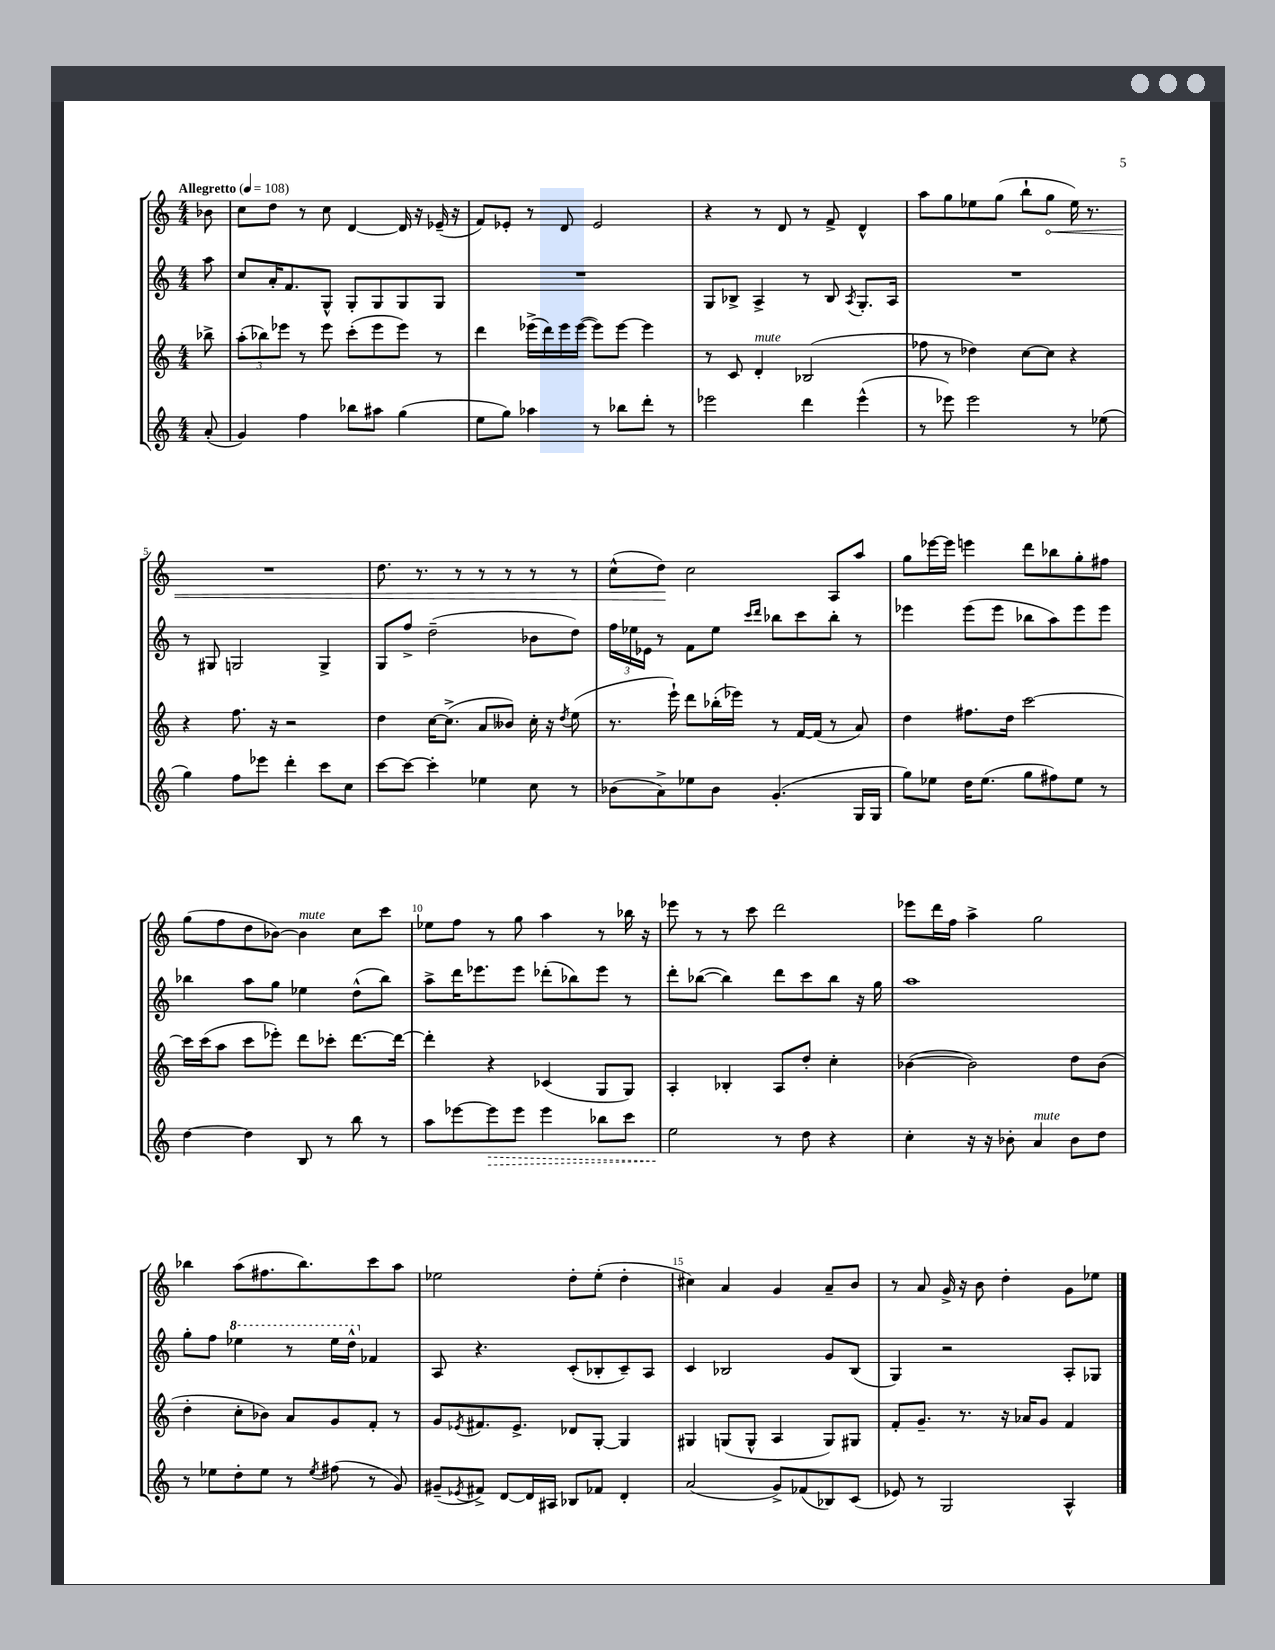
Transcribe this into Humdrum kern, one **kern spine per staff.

**kern	**kern	**kern	**kern
*staff4	*staff3	*staff2	*staff1
*clefG2	*clefG2	*clefG2	*clefG2
*k[]	*k[]	*k[]	*k[]
*M4/4	*M4/4	*M4/4	*M4/4
*MM108	*MM108	*MM108	*MM108
(8a'/	8bb-^\	8aa\	8b-\
=	=	=	=
4g/)	(12aa'\L	8cc/L	8cc\L
.	12bb-\)	.	.
.	.	16a'/K	8dd\J
.	12eee-\J	.	.
.	.	8.f/	.
4ff\	8r	.	8r
.	8eee-\	8G^^/J	8cc\
8bb-\L	(8ccc'\L	8G'/L	[4d/
8aa#\J	8eee-\	8G/	.
(4gg\	8eee-\J)	8G/	16d/]
.	.	.	16r
.	8r	8G/J	(16e-~/
.	.	.	16r
=	=	=	=
8ee\L	4ddd\	1r	8f/L)
8gg\J)	.	.	8e-'/J
4aa-\	(16eee-^\LL	.	8r
.	16ddd\)	.	.
.	16eee-\	.	8d/
.	([16eee-\JJ	.	.
8r	8eee-\]L)	.	2e-/
8bb-\L	[8eee-\J	.	.
8ddd'\J	4eee-\]	.	.
8r	.	.	.
=	=	=	=
2eee-\	8r	8G/L	4r
.	8c/	8B-^/J	.
.	4d'/	4A^/	8r
.	.	.	8d/
4ddd\	(2B-/	8r	8r
.	.	8B-/	8f^/
.	.	8qA/	.
(4eee-^^\	.	8.G'/L	4d^^/
.	.	16A/Jk	.
=	=	=	=
8r	8ff-\	1r	8aa\L
8eee-\)	8r	.	8gg\
2eee-\	4dd-\)	.	8ee-\
.	.	.	(8gg\J
.	[8cc\L	.	8bb`\L
.	8cc\]J	.	8gg\J
8r	4r	.	16ee-\)
.	.	.	8.r
(8ee-\	.	.	.
=	=	=	=
4gg\)	4r	8r	1r
.	.	8G#/	.
8ff\L	8.ff\	2G/	.
8eee-\J	.	.	.
.	16r	.	.
4ddd'\	2r	.	.
8ccc\L	.	4G^/	.
8cc\J	.	.	.
=	=	=	=
[8ccc\L	4dd\	8G/L	8.dd\
8ccc\_J	.	8ff^/J	.
.	.	.	8.r
4ccc'\]	[16cc\LK	(2dd~\	.
.	(8.cc^\]J	.	.
.	.	.	8r
4ee-\	8a/L	.	8r
.	8b--/J)	.	8r
8cc\	16cc'\	8b-\L	8r
.	16r	.	.
.	8qdd/	.	.
8r	(8ee\	8dd\J)	8r
=	=	=	=
(8b-\L	8.r	24ff\LL	(8cc^^\L
.	.	24ee-\	.
.	.	24e-\JJ	.
8a^\)	.	8r	8dd\J)
.	16eee`\)	.	.
8ee-\	8ddd\L	8f\L	2cc\
8b-\J	(16bb-'\L	8ee-\J	.
.	16eee-\JJ)	.	.
.	.	16qqccc/LL	.
.	.	16qqddd/JJ	.
(4.g'/	8r	8bb-\L	.
.	[16f/LL	8ccc\	.
.	(16f/]JJ	.	.
.	8r	8bb-'\J	8A/L
16G/LL	8a/)	8r	8aa/J
16G/JJ	.	.	.
=	=	=	=
8gg\L)	4dd\	4eee-\	8gg\L
8ee-\J	.	.	[16eee-\L
.	.	.	16eee-\]JJ
16dd\LK	8.ff#\L	(8eee-\L	4eee\
(8.ee-\J	.	.	.
.	.	8eee-\J	.
.	16dd\Jk	.	.
8gg\L	[2ccc\	8bb-\L	8ddd\L
8ff#\)	.	8aa\)	8bb-\
8ee-\J	.	8eee-\	8gg'\
8r	.	8eee-\J	8ff#\J
=	=	=	=
[4dd\	16ccc\]LL	4bb-\	(8gg\L
.	(16ccc\J	.	.
.	8aa\J	.	8ff\
4dd\]	8ccc\L	8aa\L	8dd\
.	8eee-'\J)	8gg\J	[8b-\J)
8B/	8ddd\L	4ee-\	4b-\]
8r	8ccc-'\J	.	.
8bb\	[8.ddd\L	(8dd^^\L	8cc\L
8r	.	8bb-\J)	8ccc\J
.	16ddd\_Jk	.	.
=	=	=	=
8aa\L	4ddd'\]	8aa^\L	8ee-\L
[8eee-\	.	16ddd\K	8ff\J
.	.	8.eee-\	.
8eee-\]	4r	.	8r
8eee-\J	.	8eee-\J	8gg\
4eee-\	(4c-/	(8ddd-'\L	4aa\
.	.	8bb-\)	.
8bb-\L	8G/L	8eee-\J	8r
8ccc\J	8G/J)	8r	16bb-\
.	.	.	16r
=	=	=	=
2ee\	4A'/	8ddd'\L	8eee-\
.	.	([8bb-\J	8r
.	4B-'/	4bb-\])	8r
.	.	.	8ccc\
8r	8A/L	8ddd\L	2ddd\
8dd\	8dd'/J	8ccc\	.
4r	4cc'\	8bb-\J	.
.	.	16r	.
.	.	16gg\	.
=	=	=	=
4cc'\	([4b-\	1aa	8eee-\L
.	.	.	16ddd\L
.	.	.	16ff\JJ
16r	2b-\])	.	4aa^\
16r	.	.	.
8b-'\	.	.	.
4a/	.	.	2gg\
8b-\L	8dd\L	.	.
8dd\J	(8b-\J	.	.
=	=	=	=
8r	4dd'\	8gg'\L	4bb-\
8ee-\L	.	8ff\J	.
8dd'\	8cc'\L	4eee-\	(8aa\L
8ee-\J	8b-\J)	.	8.ff#\
8r	8a/L	8r	.
.	.	.	8.bb-\)
8qee-/	.	.	.
(8ff#\	8g/	16eee-\LL	.
.	.	16ddd^^\JJ	.
8r	8f'/J	4f-/	8ccc\
8g/)	8r	.	8aa\J
=	=	=	=
(8g#~/L	8g/L	8A/	2ee-\
8qe-/	8qe-/	.	.
8f#^/J)	8.f#/	4.r	.
[8d/L	.	.	.
.	8.e-^/J	.	.
16d/]L	.	.	.
16A#/JJ	.	.	.
8B-/L	8d-/L	(8c'/L	8dd'\L
8f-/J	[8G'/J	8B-'/	(8ee-'\J
4d'/	4G/]	8c~/)	4dd'\
.	.	8A/J	.
=	=	=	=
(2a/	4G#/	4c/	4cc#\)
.	(8G/L	2B-/	4a/
.	8G^^/J	.	.
8g^/L)	4A/	.	4g/
(8f-/	.	.	.
8B-/)	8G/L)	8g/L	8a~/L
(8c/J	8G#/J	(8B-/J	8b/J
=	=	=	=
8e-/)	8f'/L	4G/)	8r
8r	8.g~/J	.	8a/
2G/	.	2r	16g^/
.	8.r	.	16r
.	.	.	8b\
.	16r	.	4dd'\
.	16a-/LK	.	.
.	8g/J	.	.
4A^^/	4f/	8A'/L	8g\L
.	.	8G-/J	8ee-\J
==	==	==	==
*-	*-	*-	*-
